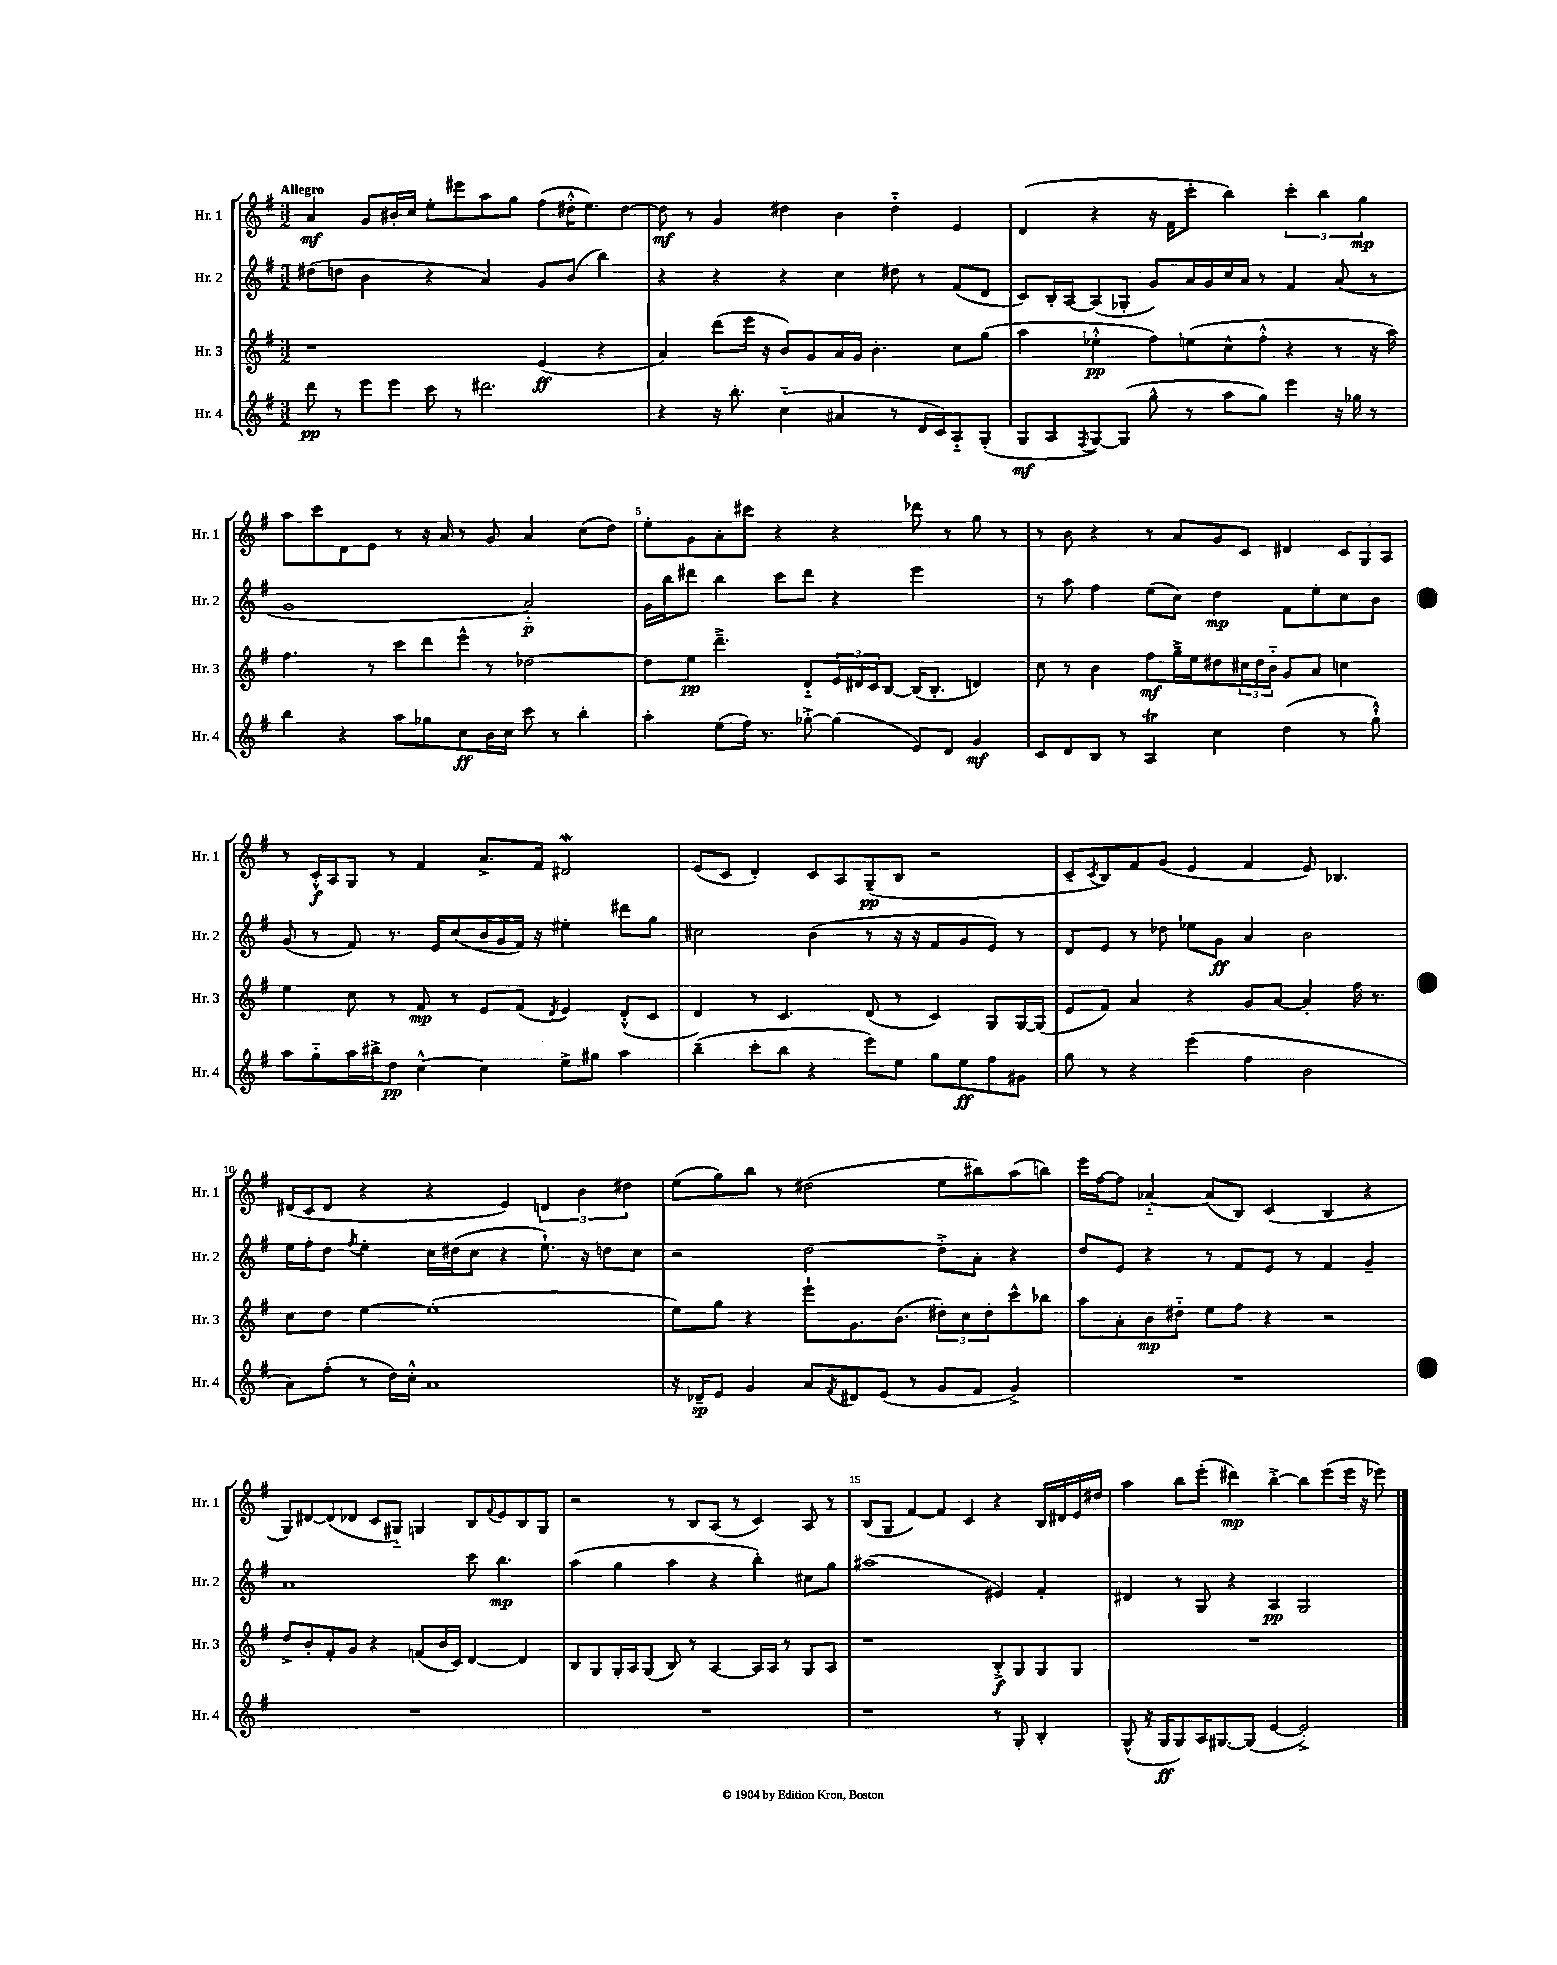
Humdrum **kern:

**kern	**kern	**kern	**kern
*staff4	*staff3	*staff2	*staff1
*clefG2	*clefG2	*clefG2	*clefG2
*k[f#]	*k[f#]	*k[f#]	*k[f#]
*M3/2	*M3/2	*M3/2	*M3/2
8ddd\	1r	(8dd#\L	4a/
8r	.	8dd\J	.
8eee\L	.	4b\	8g/L
8eee\J	.	.	16b#'/L
.	.	.	16cc/JJ
8ccc\	.	4r	8ee'\L
8r	.	.	8eee#\
2.ddd#\	.	4a/)	8aa\
.	.	.	8gg\J
.	(4e/	8g/L	(8ff#\L
.	.	(8b/J	16dd#'^^\K
.	.	.	8.ee\)
.	4r	4bb\)	.
.	.	.	[8dd#\J
=	=	=	=
4r	4a/)	4r	8dd#\]
.	.	.	8r
16r	(8ddd\L	4r	4g/
8.bb'\	.	.	.
.	16eee\Jk	.	.
.	16r	.	.
(4cc'~\	8b/L)	4r	4dd#\
.	8g/	.	.
4a#/	16a/L	4cc\	4b\
.	16g/JJ	.	.
.	4.b'\	.	.
8r	.	8dd#\	4dd#'~\
16d/LL	.	8r	.
16c/J)	.	.	.
8A'~/	8cc\L	(8f#/L	4e/
(8G'/J	(8gg\J	8d/J	.
=	=	=	=
8G/L	4aa\	8c/L)	(4d/
8A/	.	16B'/L	.
.	.	[16A/J	.
8qF#/	.	.	.
[8G/)	4ee-'^^\	(8A/]	4r
(8G/]J	.	8G-'/J	.
8gg^^\	8ff#\L)	8g/L)	16r
.	.	.	16f#\LK
8r	(8ee\	16a/L	8ccc'\J
.	.	16g/	.
8aa\L	8cc^^\	16cc/	4bb\)
.	.	16a/JJ	.
8gg\J)	8ff#'^^\J	8r	.
4eee\	4r	4f#/	6ccc'\
.	.	.	6bb\
16r	8r	(8a/	.
16gg-\	.	.	.
.	.	.	6gg\
8r	16r	8r	.
.	16aa\)	.	.
=	=	=	=
4bb\	4.ff#\	1g	8aa\L
.	.	.	8ccc\
4r	.	.	8d\
.	8r	.	8e\J
8aa\L	8ccc\L	.	8r
8gg-\	8ddd\	.	16r
.	.	.	16a/
8cc\	8eee^^\J	.	8r
16b\L	8r	.	8g/
16cc\JJ	.	.	.
8ccc\	[2dd-\	2a'~/)	4a/
8r	.	.	.
4bb'\	.	.	(8cc\L
.	.	.	8dd\J)
=	=	=	=
4aa'\	8dd-\]L	16g\LL	8ee'\L
.	.	16bb\J	.
.	8ee\J	8ddd#\J	8g\
(8ee\L	4.ddd~^\	4bb\	8a'\
16ff#\Jk)	.	.	8ccc#\J
8.r	.	.	.
.	.	8ccc\L	4r
[8gg-'^\	8d'~/L	8ddd#\J	.
(4gg-\]	24e/L	4r	4r
.	24d#/	.	.
.	24c/J	.	.
.	[8B/J	.	.
8e/L)	(16B/]LK	2eee\	8ddd-\
.	8.B'/J	.	.
8d/J	.	.	8r
4g/	4d/)	.	8gg\
.	.	.	8r
=	=	=	=
8c/L	8cc\	8r	8r
8d/	8r	8aa\	8b\
8B/J	4b\	4ff#\	4r
8r	.	.	.
4A/	8ff#\L	(8ee\L	8r
.	16gg~^\L	8cc\J)	8a/L
.	16ee\J	.	.
4cc\	8dd#\	4dd\	8g/
.	24cc#\L	.	8c/J
.	24dd#\	.	.
.	24b'~\JJ	.	.
(4dd\	8g/L	8f#\L	4d#/
.	8a/J	8ee'\	.
8r	4cc\	8cc\	12c/L
.	.	.	12G/
8gg`^^\)	.	8b\J	.
.	.	.	12A/J
=	=	=	=
8aa\L	4ee\	(8g/	8r
8gg'~\	.	8r	16c'^^/LL
.	.	.	16A/J
16aa\L	8cc\	8f#/)	8G/J
16bb#^\J	.	.	.
8dd\J	8r	8.r	8r
[4cc^^\	8f#/	.	4f#/
.	.	16e/LK	.
.	8r	(8cc/	.
4cc\]	8e/L	16b/L	8.a^/L
.	.	16g/	.
.	(8f#/J	16f#/JJ)	.
.	.	16r	16f#/Jk
.	8qd/	.	.
8ee^\L	4e/)	4ee#'\	2d#/
8gg#\J	.	.	.
4aa\	(8d'^^/L	8ddd#\L	.
.	8c/J	8gg\J	.
=	=	=	=
(4bb~\	4d/)	2cc#\	(8e/L
.	.	.	8c/J
8ccc'\L	8r	.	4d'/)
8bb\J	4.c/	.	.
4r	.	(4b\	8c/L
.	.	.	8A/
8eee\L)	(8d/	8r	(8G~/
8ee\J	8r	16r	8B/J
.	.	16r	.
8gg\L	4c/)	8f#/L	2r
8ee\	.	8g/	.
8ff#\	8G/L	8e/J)	.
8g#\J	[16G/L	8r	.
.	(16G/]JJ	.	.
=	=	=	=
8gg\	8e/L	8d/L	8c~/L
.	.	.	8qc/
8r	8f#/J)	8e/J	8B/)
4r	4a/	8r	8f#/
.	.	8dd-\	(8g/J
(4eee\	4r	8ee-\L	4e/
.	.	8g\J	.
4ff#\	8g/L	4a/	4f#/
.	[8a/J	.	.
2b\	4a'/]	2b\	8e/)
.	.	.	4.B-/
.	16ff#\	.	.
.	8.r	.	.
=	=	=	=
8a\L)	8cc\L	16ee\LL	(16d#/LL
.	.	16ff#'\J	16c/J
(8ff#'\J	8dd\J	8dd\J	8d#/J
.	.	8qff#/	.
8r	[4ee\	4ee'\	4r
16dd\LL)	.	.	.
16cc'^^\JJ	.	.	.
1a	(1ee']	16cc\LL	4r
.	.	(16dd#\J	.
.	.	8cc\J	.
.	.	4r	4e/)
.	.	8.ee`\)	6d/
.	.	.	6b\
.	.	16r	.
.	.	8dd\L	.
.	.	.	6dd#\
.	.	8cc\J	.
=	=	=	=
16r	8ee\L)	2r	(8ee\L
16d-~/LK	.	.	.
8e/J	8gg\J	.	8gg\)
4g/	4r	.	8bb\J
.	.	.	8r
8a/L	8eee`\L	[2dd\	(2dd#\
8qf#/	.	.	.
8d#/	8.g\	.	.
(8e/J	.	.	.
.	(8.b\J	.	.
8r	.	.	.
8g/L	12dd#'\L)	8dd'^\]L	8ee\L
.	12cc\	.	.
8f#/J	.	8a'\J	8bb#\)
.	12dd#'\	.	.
4g^/)	8ccc^^\	4r	(8aa\
.	8bb-\J	.	8bb\J)
=	=	=	=
1.r	8aa\L	8dd/L	16eee\LL
.	.	.	[16ff#\J
.	8a'\	8e/J	8ff#\]J
.	8b\	4r	[4a-'~/
.	8dd#'~\J	.	.
.	8ee\L	8r	(8a-/]L
.	8ff#\J	8f#/L	8B/J)
.	4r	8e/J	(4c/
.	.	8r	.
.	2r	4f#/	4B/
.	.	4g~/	4r
=	=	=	=
1.r	8dd^/L	1a	8G/L)
.	8b'/	.	[8d#/
.	8f#'/	.	(8d#/]
.	8g/J	.	8d-/J
.	4r	.	8c/L
.	.	.	8G#'~/J)
.	(8f/L	.	4G/
.	16b/L	.	.
.	16c/JJ)	.	.
.	[4d/	8ccc\	8B/L
.	.	.	8qqf#/
.	.	4.bb\	8e/
.	4d/]	.	8B/
.	.	.	8G/J
=	=	=	=
1.r	8B/L	(4aa\	2r
.	8G/	.	.
.	16G'/L	4gg\	.
.	16A/J	.	.
.	(8G/J	.	.
.	8B/)	4aa\	8r
.	8r	.	8B/L
.	[4A/	4r	(8A/J
.	.	.	8r
.	16A/]LL	4bb'\)	4c/)
.	16A/JJ	.	.
.	8r	.	.
.	8G/L	8cc#\L	8A/
.	8A/J	8gg\J	8r
=	=	=	=
1r	1r	(1aa#	(8B/L
.	.	.	8G/J
.	.	.	[4f#/)
.	.	.	4f#/]
.	.	.	4c/
8r	8B'^/L	4e#/)	4r
8G'/	8G/	.	.
4B'/	8G/	4f#'/	16B/LL
.	.	.	16d#/
.	8G/J	.	16e/
.	.	.	16dd#/JJ
=	=	=	=
(8G^^/	1.r	4d#/	4aa\
16r	.	.	.
16G/LK	.	.	.
8G/)	.	8r	8bb\L
16A/K	.	8G/	(8eee'\J
[8.G#/	.	.	.
.	.	4r	4ddd#\)
(8G#/]J	.	.	.
[4e/	.	4A/	[4bb'^\
2e'^/])	.	2G/	8bb\]L
.	.	.	(8eee\
.	.	.	16eee\Jk
.	.	.	16r
.	.	.	8eee-\)
==	==	==	==
*-	*-	*-	*-
